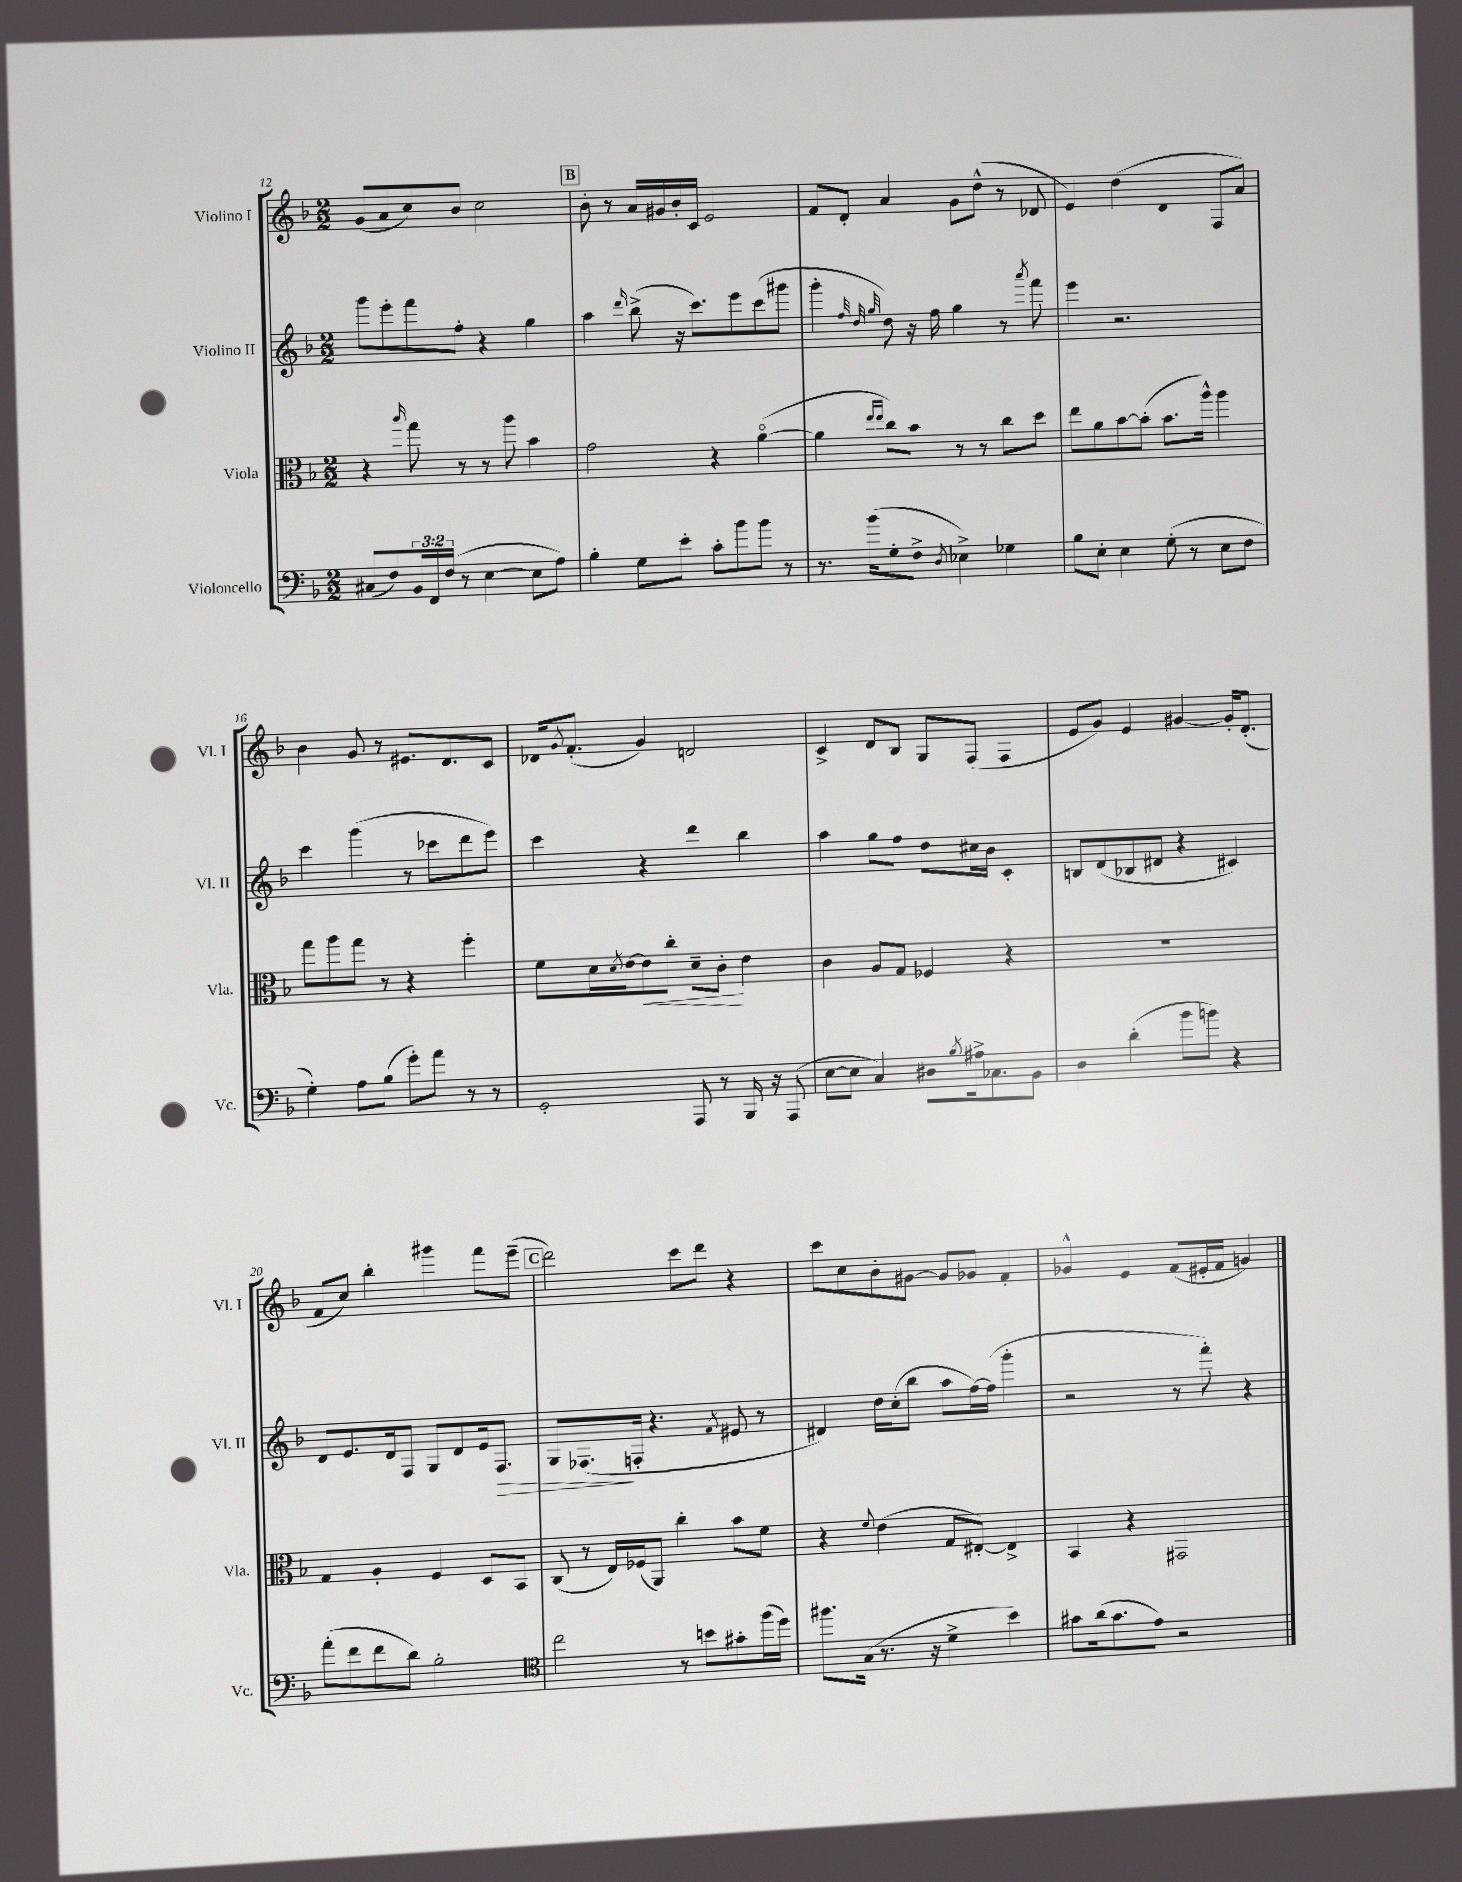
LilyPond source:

<<
\new StaffGroup <<
\new Staff = "s0" \with { instrumentName = "Violino I" shortInstrumentName = "Vl. I" } {
    \clef treble \key f \major \numericTimeSignature \time 2/2
    g'8( a'8 c''8) bes'8 c''2 |
    \mark \markup { \box "B" } bes'8-. r8 a'16 gis'16 bes'16-. c'16 e'2 |
    f'8 d'8-. a'4 g'8 d''8-^( r8 des'8 |
    e'4) d''4( d'4 f8 a'8) |
    bes'4 g'8 r8 eis'8. d'8. c'8 |
    des'16 \acciaccatura { g'8 } f'8.-.( g'4) d'2 |
    c'4-> d'8 bes8 g8 f8( f4 |
    e'8 g'8) e'4 gis'4~ gis'16-. d'8.-.( |
    f'8 c''8) bes''4-. gis'''4 f'''8 e'''8--( |
    \mark \markup { \box "C" } d'''2) c'''8 d'''8 r4 |
    c'''8 c''8 bes'8-. gis'8~ gis'8 ges'8 f'4-. |
    ges'4-^ e'4 f'8( eis'16-. f'16 g'4) \bar "|." |
}
\new Staff = "s1" \with { instrumentName = "Violino II" shortInstrumentName = "Vl. II" } {
    \clef treble \key f \major \numericTimeSignature \time 2/2
    g'''8 e'''8-. f'''8 f''8-. r4 g''4 |
    \mark \markup { \box "B" } a''4 \grace { d'''16 } bes''8->( r16 c'''8.) e'''8 c'''8( gis'''8 |
    g'''4-. \grace { f''32 d''32 g''32 } d''8) r16 f''16 g''4 r8 \acciaccatura { a'''8 } f'''8 |
    e'''4 r2. |
    c'''4 g'''4( r8 ces'''8 d'''8 e'''8) |
    c'''4 r4 d'''4 bes''4 |
    a''4 g''8 f''8 d''8 cis''16 bes'16 c'4-. |
    b8 d'8( bes8 dis'8 r4 cis'4) |
    d'8 e'8. d'16 f8 g8 d'8 e'16 f8.\> |
    \mark \markup { \box "C" } g8 fes8.\!( f16-. r4. \acciaccatura { f'8 } eis'8 r8 |
    dis'4) d''16 c''16-.( bes''8 a''8 f''16~) f''16( g'''4-. |
    r2 r8 f'''8-.) r4 \bar "|." |
}
\new Staff = "s2" \with { instrumentName = "Viola" shortInstrumentName = "Vla." } {
    \clef alto \key f \major \numericTimeSignature \time 2/2
    r4 \grace { bes''16 } g''8 r8 r8 a''8 bes'4 |
    \mark \markup { \box "B" } g'2 r4 a'4~\flageolet( |
    a'4 \grace { e''16 e''16 } c''8) bes'8 r8 r8 c''8 d''8 |
    e''8 a'8 bes'8~ bes'8-.( bes'8. a''16-^) a''4 |
    g''8 a''8 g''8 r8 r4 f''4-. |
    f'8 d'16 \acciaccatura { d'8 } e'16~ e'8\< c''8-. d'8-- c'8-.\! e'4 |
    c'4 a8 g8 fes4 r4 |
    R1 |
    g4 a4-. f4 d8 bes,8 |
    \mark \markup { \box "C" } c8( r8 e16) fes16( a,8) c''4-. bes'8 f'8 |
    r4 \appoggiatura { f'8 } e'4( g8 eis8~-.) eis4-> |
    bes,4 r4 gis,2 \bar "|." |
}
\new Staff = "s3" \with { instrumentName = "Violoncello" shortInstrumentName = "Vc." } {
    \clef bass \key f \major \numericTimeSignature \time 2/2 \override Staff.TupletNumber.text = #tuplet-number::calc-fraction-text
    cis8( f8) \tuplet 3/2 { bes,16 f,16 f16( } r8 e4~ e8 a8) |
    \mark \markup { \box "B" } bes4-. g8 e'8-. c'8-. bes'8 bes'8 r8 |
    r8. bes'16( g8-. f8-> \acciaccatura { d8 } ees4->) ges4 |
    bes8 e8-. e4 g8-.( r8 e8 f8 |
    g4-.) a8 bes8( g'8-.) a'8 r8 r8 |
    g,2-. a,,8 r8 bes,,16 r16 a,,8( |
    e8~ e8 c4) dis8 \acciaccatura { bes8 } ais16-> ces8. bes,8 |
    d4 d'4-.( bes'8 b'8) r4 |
    a'8-.( f'8 f'8 d'8) bes2-. |
    \mark \markup { \box "C" } \clef tenor c''2 r8 b'8 gis'8-. f''16( d''16) |
    fis''8. g16( r8. r16 d'4-> bes'4) |
    gis'8 a'16( gis'8. e'8) r2 \bar "|." |
}
>>
>>
\layout { \context { \Score currentBarNumber = #12 } }
